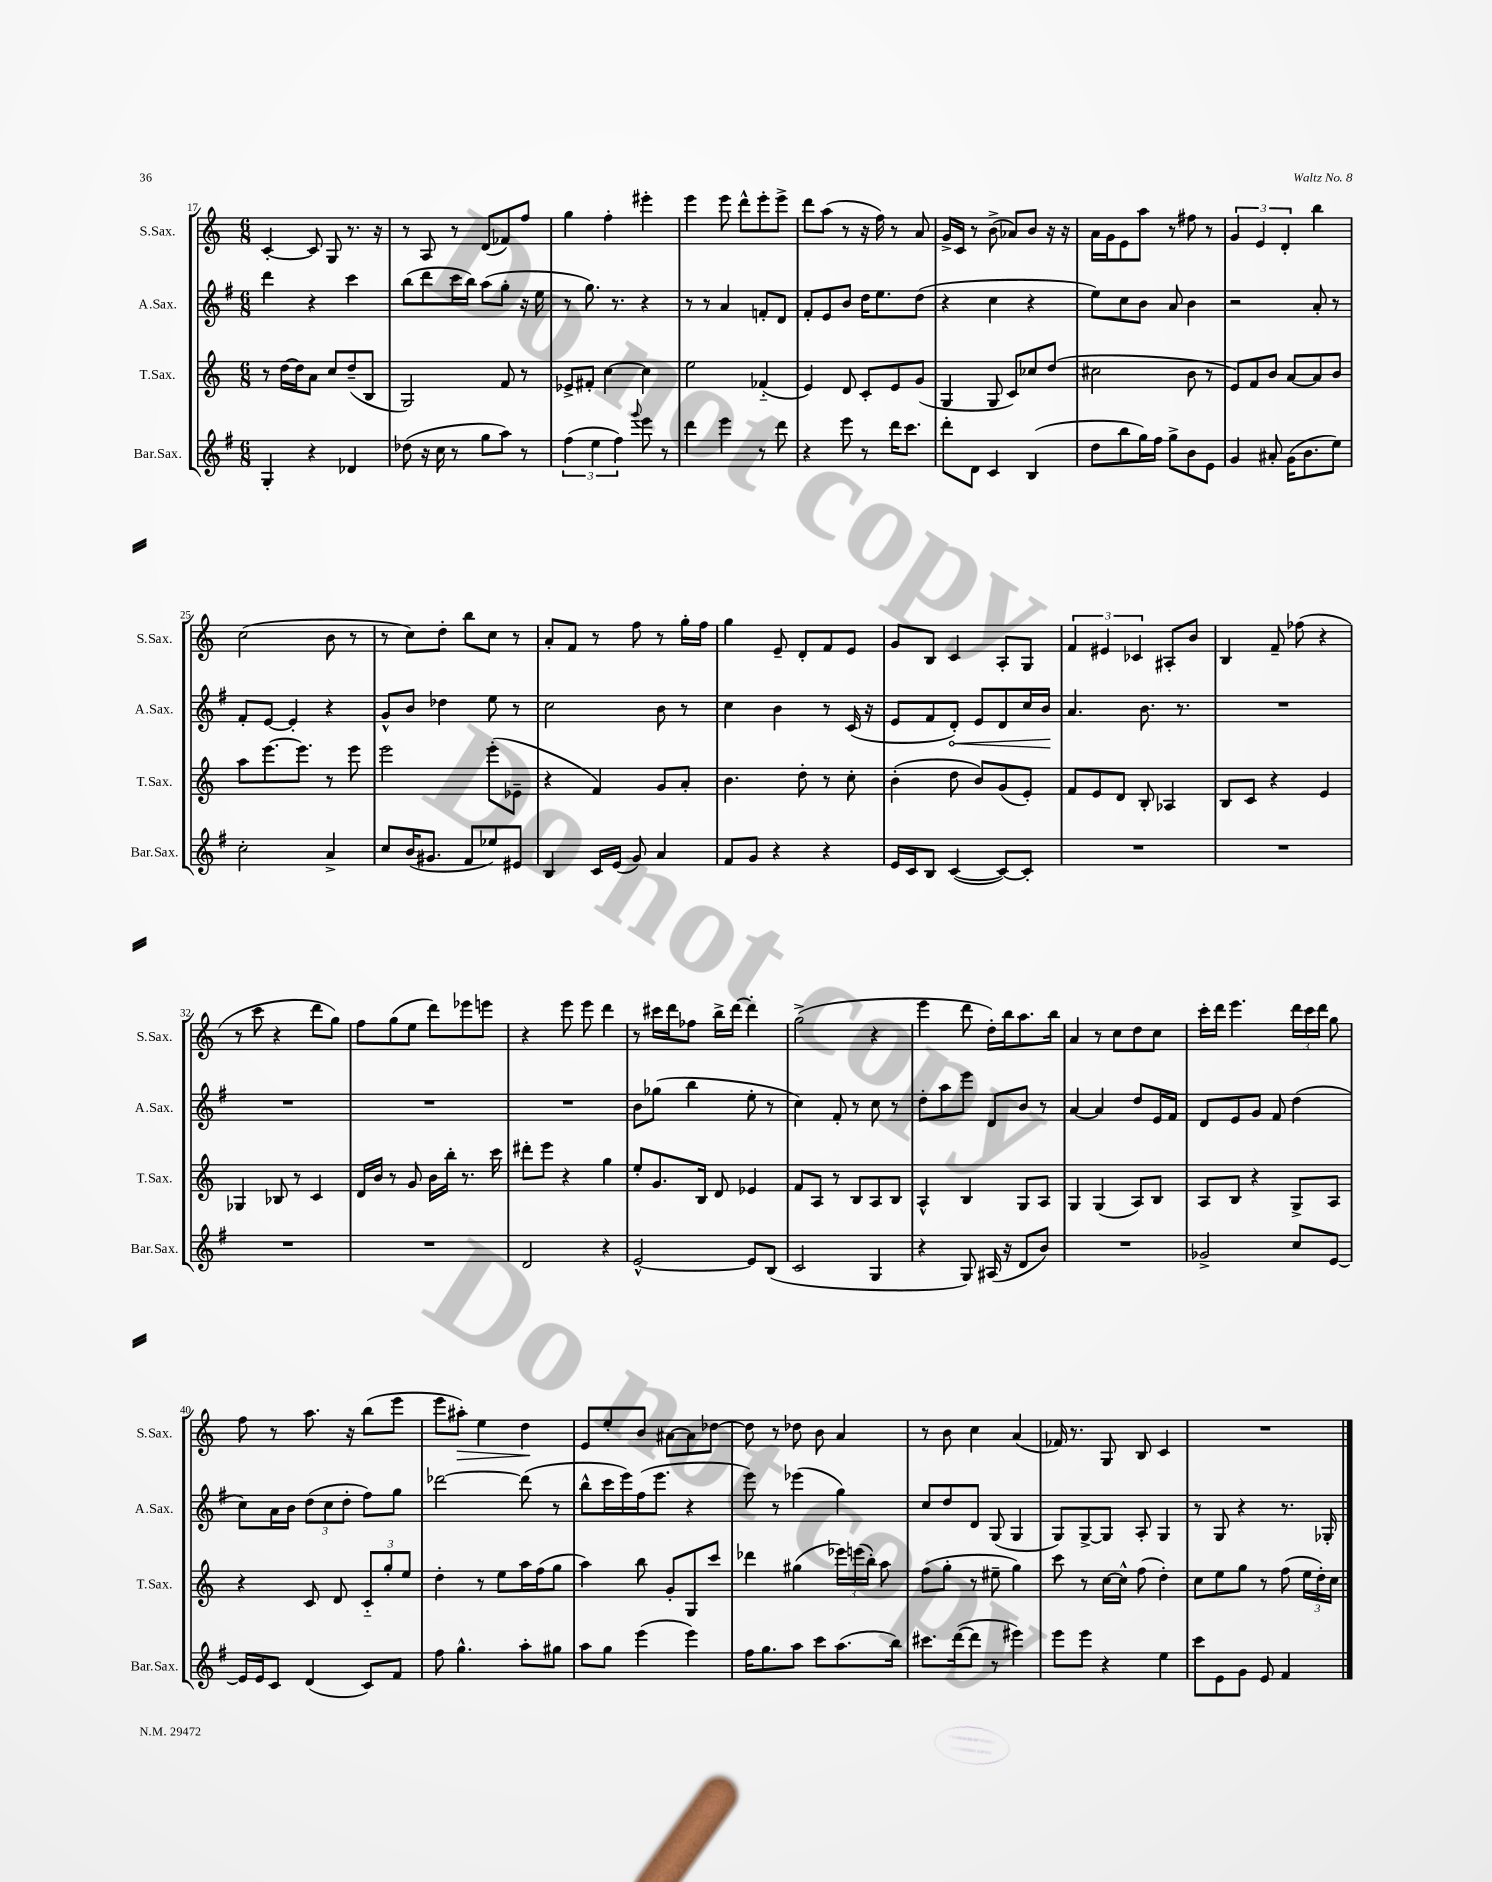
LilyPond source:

<<
\new StaffGroup <<
\new Staff = "s0" \with { instrumentName = "S.Sax." shortInstrumentName = "S.Sax." } {
    \clef treble \key c \major \numericTimeSignature \time 6/8
    \autoBeamOff c'4~-. c'8 g8 r8. r16 |
    r8 a8 r8 d'8[( fes'8) f''8] |
    g''4 f''4-. eis'''4-. |
    e'''4 e'''8 d'''8[-^ e'''8-. e'''8]-> |
    d'''8[ a''8]( r8 r16 f''16) r8 a'8 |
    g'16[-> c'16] r8 b'8->( aes'8[) b'8] r16 r16 |
    a'16[ g'16 e'8 a''8] r8 fis''8 r8 |
    \tuplet 3/2 { g'4 e'4 d'4-. } b''4 |
    c''2( b'8 r8 |
    r8 c''8[) d''8]-. b''8[ c''8] r8 |
    a'8[-. f'8] r8 f''8 r8 g''16[-. f''16] |
    g''4 e'8-- d'8[-. f'8 e'8] |
    g'8[ b8] c'4 a8[-. g8] |
    \tuplet 3/2 { f'4 eis'4 ces'4 } ais8[-. b'8] |
    b4 f'8-- fes''8( r4 |
    r8 c'''8 r4 d'''8[ g''8]) |
    f''8[ g''8( e''8] d'''8[) ees'''8 e'''8] |
    r4 e'''8 e'''8 d'''4 |
    r8 cis'''16[ d'''16 fes''8] b''16[-> d'''16]~ d'''4-. |
    g''2->( r4 |
    e'''4 d'''8 d''16[-.) b''16 a''8. b''16] |
    a'4 r8 c''8[ d''8 c''8] |
    c'''16[-. d'''16] e'''4. \tuplet 3/2 { d'''16[ c'''16 d'''16] } g''8 |
    f''8 r8 a''8. r16 b''8[( e'''8] |
    e'''8[ ais''8]-.\>) e''4 d''4\! |
    e'8[ e''8-. b'8] ais'8[~ ais'8 des''8]~ |
    des''8 r8 des''8 b'8 a'4 |
    r8 b'8 c''4 a'4( |
    fes'16) r8. g8 b8 c'4 |
    R2. \bar "|." |
}
\new Staff = "s1" \with { instrumentName = "A.Sax." shortInstrumentName = "A.Sax." } {
    \clef treble \key g \major \numericTimeSignature \time 6/8
    \autoBeamOff d'''4 r4 c'''4 |
    b''8[( d'''8 c'''16 b''16]) a''8[( g''8]-. r16 e''16 |
    r8 g''8.) r8. r4 |
    r8 r8 a'4 f'8[-. d'8] |
    fis'8[-. e'8 b'8] d''16[ e''8. d''8]( |
    r4 c''4 r4 |
    e''8[) c''8 b'8] a'8 b'4 |
    r2 a'8-. r8 |
    fis'8[-. e'8]~ e'4-. r4 |
    g'8[-^ b'8] des''4 e''8 r8 |
    c''2 b'8 r8 |
    c''4 b'4 r8 c'16( r16 |
    e'8[ fis'8 \once \override Hairpin.circled-tip = ##t d'8]-.\<) e'8[ d'8 c''16 b'16]\! |
    a'4. b'8. r8. |
    R2. |
    R2. |
    R2. |
    R2. |
    b'8[ ges''8]( b''4 e''8-. r8 |
    c''4) fis'8-. r8 c''8 r8 |
    d''8[-. a''8 e'''8] d'8[ b'8] r8 |
    a'4~ a'4 d''8[ e'16 fis'16] |
    d'8[ e'8 g'8] fis'8 d''4( |
    c''8[) a'16 b'16] \tuplet 3/2 { d''8[( c''8 d''8]-. } fis''8[) g''8] |
    des'''2~ des'''8( r8 |
    b''8[-^ c'''16 e'''16) fis''16( e'''8.] r4 |
    e'''8) r8 ees'''4( g''4) |
    c''8[ d''8 d'8] g8( g4 |
    g8[) g8~-> g8] a8-. g4 |
    r8 g8 r4 r8. ges16-. \bar "|." |
}
\new Staff = "s2" \with { instrumentName = "T.Sax." shortInstrumentName = "T.Sax." } {
    \clef treble \key c \major \numericTimeSignature \time 6/8
    \autoBeamOff r8 d''16[~ d''16 a'8] c''8[ d''8--( b8] |
    g2) f'8 r8 |
    ees'8[-> fis'8]-. c''4~ c''4 |
    e''2 fes'4-_( |
    e'4) d'8 c'8[-. e'8 g'8]( |
    g4 g8 c'8[) ces''8 d''8]( |
    cis''2 b'8 r8 |
    e'8[) f'8 b'8] a'8[~ a'8 b'8] |
    a''8[ e'''8.~ e'''8.] r8 e'''8 |
    e'''2 e'''8[-.( ees'8]-- |
    r4 f'4) g'8[ a'8]-. |
    b'4. d''8-. r8 c''8-. |
    b'4-.( d''8 b'8[) g'8( e'8]-.) |
    f'8[ e'8 d'8] b8-. aes4 |
    b8[ c'8] r4 e'4 |
    ges4 bes8 r8 c'4 |
    d'16[ b'16] r8 g'8 b'16[ b''16]-. r8. c'''16 |
    dis'''8[-. e'''8] r4 g''4 |
    e''8[-. g'8. b16] d'8 ees'4 |
    f'8[ a8] r8 b8[ a8 b8] |
    a4-^ b4 g8[ a8] |
    g4 g4( a8[) b8] |
    a8[ b8] r4 g8[-> a8] |
    r4 c'8 d'8 \tuplet 3/2 { c'8[-_ g''8-. e''8] } |
    d''4-. r8 e''8[ a''16 f''16( g''8] |
    a''4) b''8 g'8[-. g8 c'''8] |
    des'''4 gis''4( \tuplet 3/2 { ees'''16[) e'''16( b''16]-.) } a''8 |
    f''8[( g''8]-. r8 eis''8-- g''4) |
    c'''8 r8 c''16[~ c''16]-^ f''8( d''4-.) |
    c''8[ e''8 g''8] r8 f''8( \tuplet 3/2 { e''16[ d''16-.) c''16] } \bar "|." |
}
\new Staff = "s3" \with { instrumentName = "Bar.Sax." shortInstrumentName = "Bar.Sax." } {
    \clef treble \key g \major \numericTimeSignature \time 6/8
    \autoBeamOff g4-. r4 des'4 |
    des''8( r16 c''16 r8 g''8[ a''8]) r8 |
    \tuplet 3/2 { fis''4( e''4 fis''4) } \appoggiatura { g'''8 } e'''8 r8 |
    d'''4 e'''4 r8 d'''8 |
    r4 e'''8 r8 d'''16[ c'''8.] |
    d'''8[-. d'8] c'4 b4( |
    d''8[ b''8 g''16) fis''16] g''8[-> b'8 e'8] |
    g'4 ais'8-. g'16[( b'8. e''8]) |
    c''2-. a'4-> |
    c''8[ b'16( gis'8.] fis'8[ ees''8) eis'8] |
    b4 c'16[ e'16]( g'8) a'4 |
    fis'8[ g'8] r4 r4 |
    e'16[ c'16 b8] c'4~( c'8[~) c'8]-. |
    R2. |
    R2. |
    R2. |
    R2. |
    d'2 r4 |
    e'2~-^ e'8[ b8]( |
    c'2 g4 |
    r4 g8) ais16( r16 d'8[ b'8]) |
    R2. |
    ges'2-> c''8[ e'8]~ |
    e'16[ e'16 c'8] d'4( c'8[) fis'8] |
    fis''8 g''4.-^ a''8[-. gis''8] |
    a''8[ g''8] e'''4( e'''4) |
    fis''16[ g''8. a''8] c'''8[ a''8.( b''16]) |
    cis'''8.[ d'''16~( d'''8] r8 eis'''4) |
    e'''8[ e'''8] r4 e''4 |
    c'''8[ e'8 g'8] e'8 fis'4 \bar "|." |
}
>>
>>
\layout { \context { \Score currentBarNumber = #17 } }
